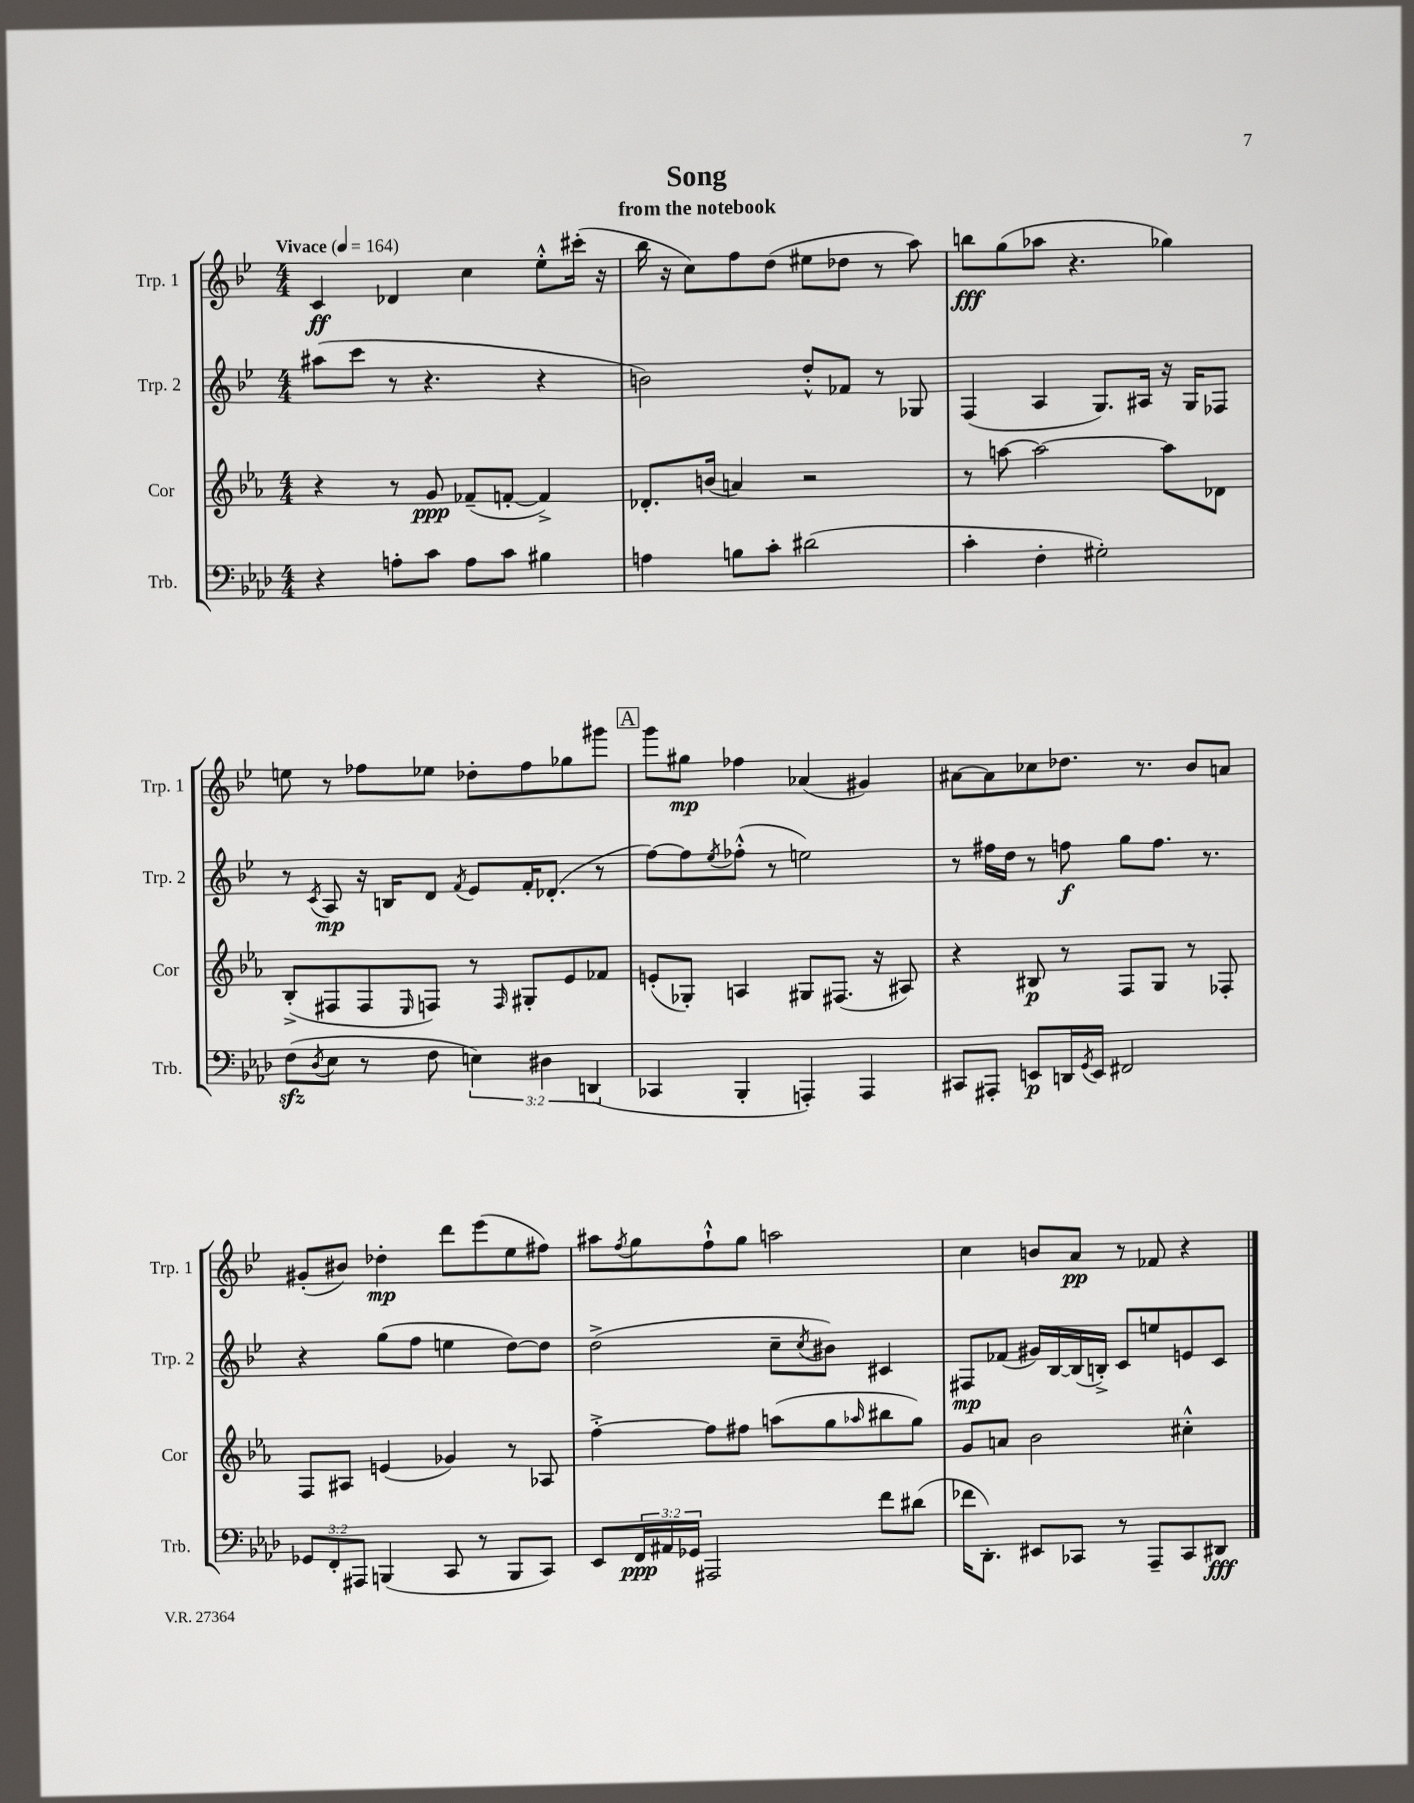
\header { title = "Song" subtitle = "from the notebook" }
<<
\new StaffGroup <<
\new Staff = "s0" \with { instrumentName = "Trp. 1" shortInstrumentName = "Trp. 1" } {
    \clef treble \key bes \major \numericTimeSignature \time 4/4 \tempo "Vivace" 4 = 164
    c'4\ff des'4 c''4 ees''8-.-^ cis'''16-.( r16 |
    bes''16 r16 c''8) f''8 d''8( eis''8 des''8 r8 a''8) |
    b''8\fff g''8( aes''8 r4. ges''4) |
    e''8 r8 fes''8 ees''8 des''8-. fes''8 ges''8 gis'''8 |
    \mark \markup { \box "A" } g'''8 gis''8\mp fes''4 aes'4( gis'4) |
    ais'8~ ais'8 ces''8 des''8. r8. bes'8 a'8 |
    gis'8-.( bis'8) des''4-.\mp d'''8 ees'''8( ees''8 fis''8) |
    ais''8 \acciaccatura { f''8 } g''8 f''8-!-^ g''8 a''2 |
    c''4 b'8 a'8\pp r8 fes'8 r4 \bar "|." |
}
\new Staff = "s1" \with { instrumentName = "Trp. 2" shortInstrumentName = "Trp. 2" } {
    \clef treble \key bes \major \numericTimeSignature \time 4/4
    ais''8( c'''8 r8 r4. r4 |
    b'2) d''8-.-^ fes'8 r8 ges8 |
    f4( a4 g8.) ais16 r16 g16 fes8 |
    r8 \acciaccatura { c'8 } a8\mp r16 b16 d'8 \acciaccatura { f'8 } ees'8 f'16-. des'8.-.( r8 |
    \mark \markup { \box "A" } f''8~) f''8 \acciaccatura { ees''8 } fes''8-.-^( r8 e''2) |
    r8 fis''16 d''16 r8 f''8\f g''8 f''8. r8. |
    r4 g''8( f''8 e''4 d''8~) d''8 |
    d''2->( c''8-- \acciaccatura { c''8 } bis'8) cis'4 |
    fis8\mp fes'8( gis'16) bes16~ bes16( b16-.->) c'8 e''8 e'8 c'8 \bar "|." |
}
\new Staff = "s2" \with { instrumentName = "Cor" shortInstrumentName = "Cor" } {
    \clef treble \key ees \major \numericTimeSignature \time 4/4
    r4 r8 g'8\ppp fes'8--( f'8~-. f'4->) |
    des'8.-. b'16( a'4) r2 |
    r8 a''8~ a''2~ a''8 des'8 |
    bes8-.->( fis8 fis8 \grace { ees16 } f8) r8 \grace { f16 } gis8-. ees'8 fes'8 |
    \mark \markup { \box "A" } e'8-.( ges8-.) a4 gis8 fis8.( r16 ais8) |
    r4 bis8\p r8 f8 g8 r8 fes8-. |
    f8 ais8 e'4( ges'4) r8 aes8 |
    f''4~-.-> f''8 fis''8 a''8( g''8 \grace { aes''16 } bis''8 g''8) |
    g'8 a'8 bes'2 cis''4-.-^ \bar "|." |
}
\new Staff = "s3" \with { instrumentName = "Trb." shortInstrumentName = "Trb." } {
    \clef bass \key aes \major \numericTimeSignature \time 4/4 \override Staff.TupletNumber.text = #tuplet-number::calc-fraction-text
    r4 a8-. c'8 a8 c'8 bis4 |
    a4 b8 c'8-. dis'2( |
    c'4-. f4-. gis2-.) |
    f8\sfz( \acciaccatura { des8 } ees8 r8 f8 \tuplet 3/2 { e4) dis4 d,4( } |
    \mark \markup { \box "A" } ces,4 bes,,4-. a,,4-.) a,,4 |
    cis,8 ais,,8-. e,8\p d,16 \acciaccatura { g,8 } e,16 fis,2 |
    \tuplet 3/2 { ges,8 f,8-. ais,,8 } b,,4( c,8 r8 b,,8 c,8) |
    ees,8 \tuplet 3/2 { f,16\ppp ais,16 ges,16 } ais,,2 f'8 dis'8( |
    fes'16 des,8.-.) eis,8 ces,8 r8 aes,,8-- ces,8 dis,8\fff \bar "|." |
}
>>
>>
\layout { \context { \Score \remove "Bar_number_engraver" } }
